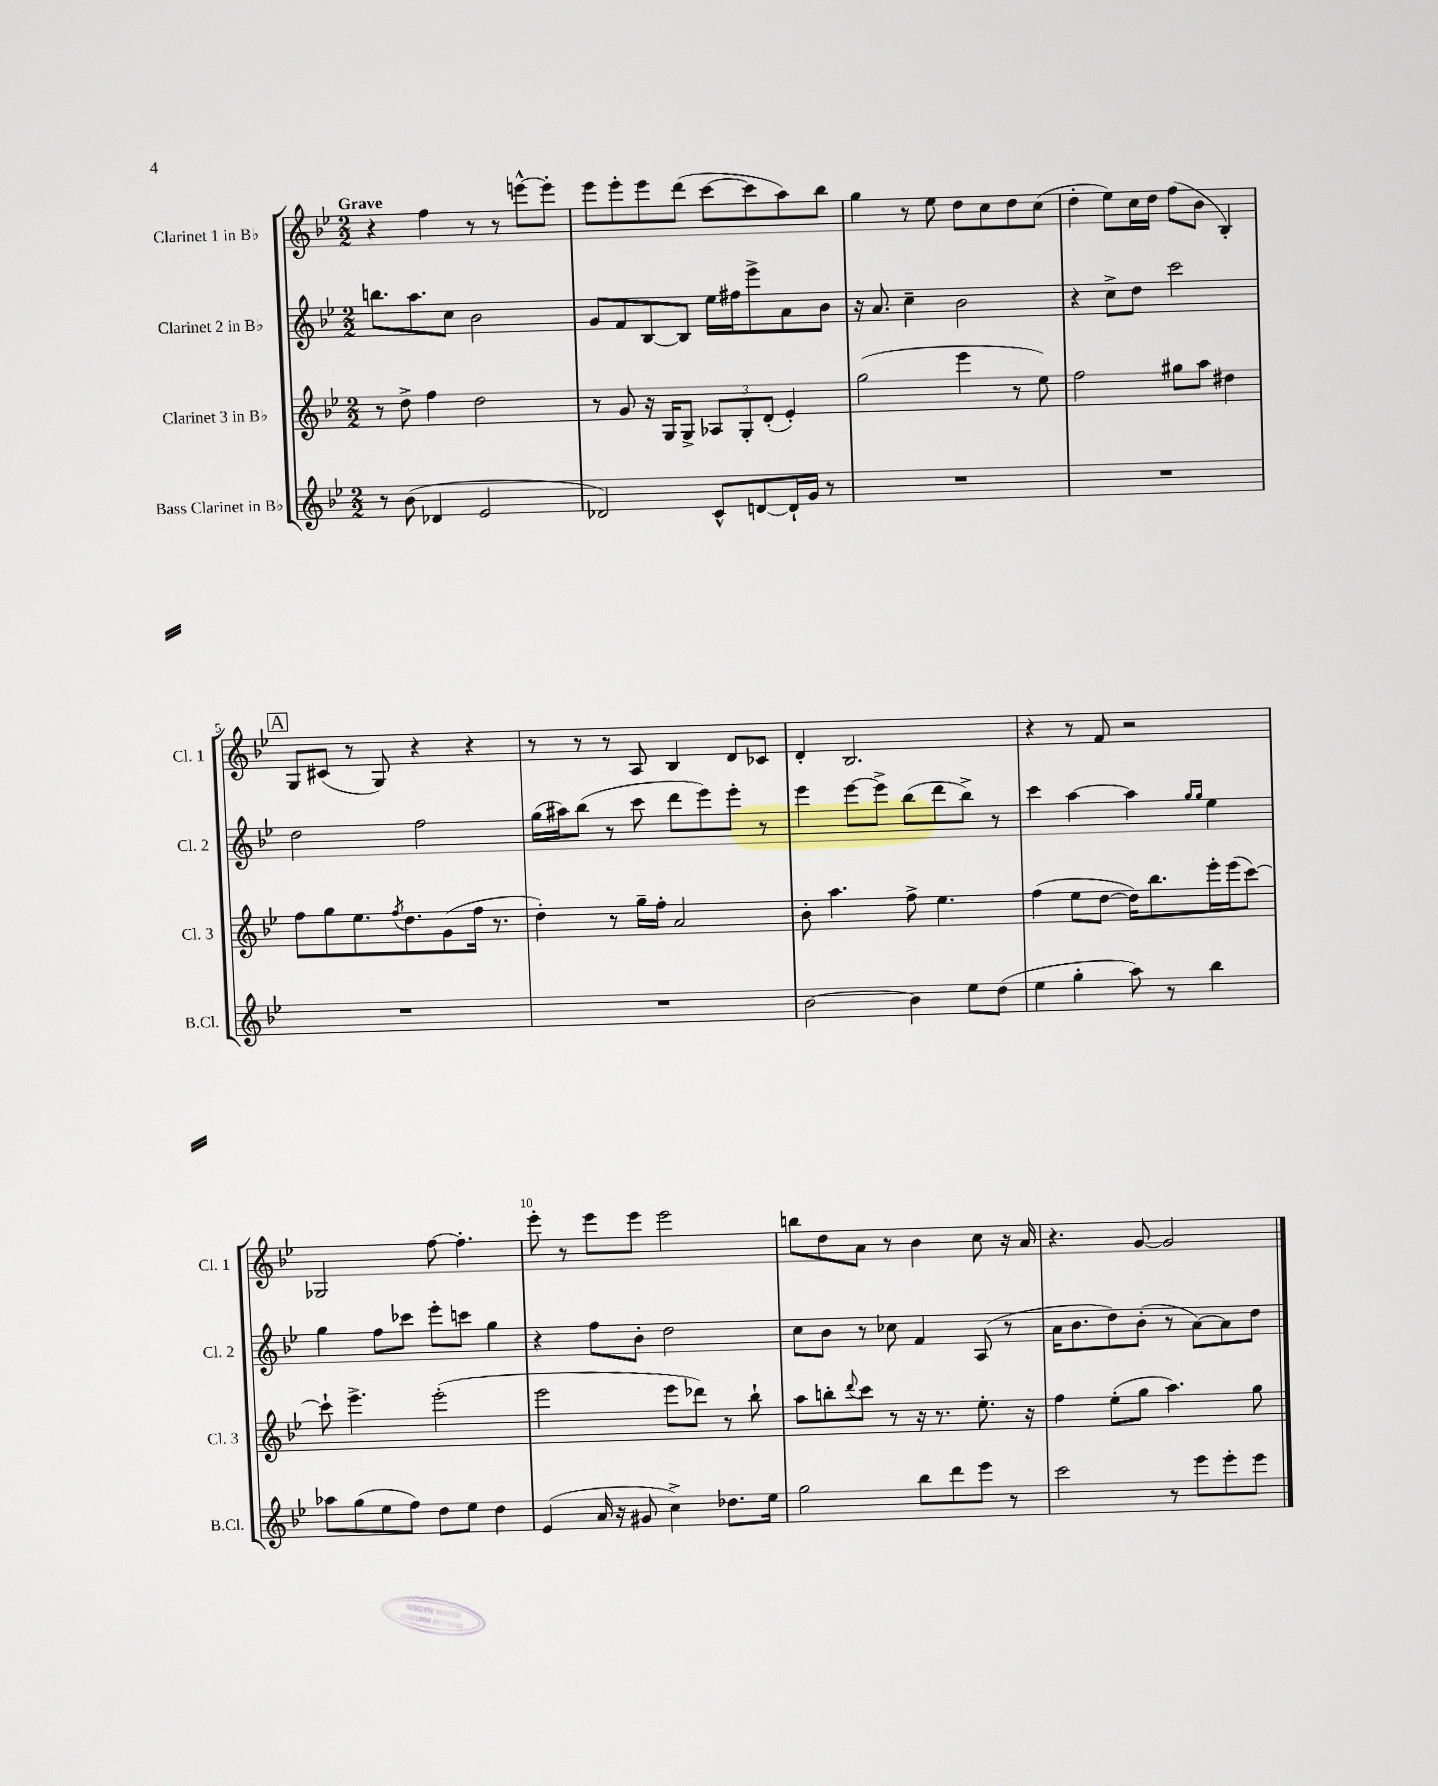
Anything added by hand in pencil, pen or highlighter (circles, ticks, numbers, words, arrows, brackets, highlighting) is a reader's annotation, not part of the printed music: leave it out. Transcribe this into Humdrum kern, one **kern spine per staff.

**kern	**kern	**kern	**kern
*staff4	*staff3	*staff2	*staff1
*clefG2	*clefG2	*clefG2	*clefG2
*k[b-e-]	*k[b-e-]	*k[b-e-]	*k[b-e-]
*M2/2	*M2/2	*M2/2	*M2/2
8r	8r	8.bb	4r
(8b-	8dd^	.	.
.	.	8.aa	.
4d-	4ff	.	4ff
.	.	8cc	.
2e-	2dd	2b-	8r
.	.	.	8r
.	.	.	[8eee^^
.	.	.	8eee']
=	=	=	=
2d-)	8r	8g	8eee-
.	8g	8f	8eee-'
.	16r	[8B-	8eee-
.	16G	.	.
.	8G^	8B-]	(8ddd
8c^^	12A-	16ee-	[8ccc
.	.	16ff#	.
.	12G'	.	.
[8d	.	8eee-^	8ccc]
.	(12d'	.	.
16d`]	4e-')	8a	8aa)
16g	.	.	.
8r	.	8b-	8bb-
=	=	=	=
1r	(2gg	16r	4gg
.	.	8.a	.
.	.	4cc~	8r
.	.	.	8ee-
.	4eee-	2b-	8dd
.	.	.	8cc
.	8r	.	8dd
.	8ee-)	.	(8cc
=	=	=	=
1r	2ff	4r	4dd'
.	.	8cc^	8ee-)
.	.	8dd	16cc
.	.	.	16dd
.	8gg#	2ccc	(8ff
.	8aa	.	8b-
.	4dd#	.	4B-')
=	=	=	=
1r	8ff	2dd	8G
.	8gg	.	(8c#
.	8.ee-	.	8r
.	.	.	8G)
.	8qff	.	.
.	8.dd	.	.
.	.	2ff	4r
.	(8g	.	.
.	16ff	.	4r
.	8.r	.	.
=	=	=	=
1r	4dd')	(16gg	8r
.	.	16aa#)	.
.	.	(8bb-	8r
.	8r	8r	8r
.	16gg~	8ccc	8A
.	16ff'	.	.
.	2a	8ddd	4B-
.	.	8eee-)	.
.	.	8eee-'	8d
.	.	8r	8c-
=	=	=	=
[2b-	8b-'	4eee-	4d'
.	4.aa	.	.
.	.	[8eee-	2.B-
.	.	8eee-^]	.
4b-]	8ff^	(8bb-	.
.	4.ee-	8ddd	.
8ee-	.	8bb-^)	.
(8dd	.	8r	.
=	=	=	=
4ee-	(4ff	4ccc	4r
4gg'	8ee-	[4aa	8r
.	[8dd	.	8f
8aa)	16dd])	4aa]	2r
.	8.bb-	.	.
8r	.	.	.
.	.	16qqgg	.
.	.	16qqgg	.
4bb-	16eee-'	4ee-	.
.	(16eee-	.	.
.	[8ccc)	.	.
=	=	=	=
8aa-	8ccc`]	4gg	2G-
(8gg	4.eee-^	.	.
8ee-	.	8ff	.
8ff)	.	8ccc-	.
8dd	(2eee-'	8eee-'	[8ff
8ee-	.	8ccc	4.ff']
4dd	.	4gg	.
=	=	=	=
(4e-	2eee-	4r	8eee-'
.	.	.	8r
16a	.	8ff	8eee-
16r	.	.	.
8g#	.	8b-'	8eee-
4cc^)	8eee-	2dd	2eee-
.	8ddd-)	.	.
8.dd-	8r	.	.
.	8bb-`	.	.
16ee-	.	.	.
=	=	=	=
2gg	8aa	8cc	8bb
.	8bb'	8b-	8dd
.	8qqddd	.	.
.	8ccc	8r	8a
.	8r	8cc-	8r
8bb-	16r	4f	4b-
.	8.r	.	.
8ddd	.	.	.
8eee-	8.ee-'	(8A	8cc
8r	.	8r	16r
.	16r	.	16a
=	=	=	=
2ccc	4ff	16a	4.r
.	.	8.b-	.
.	(8ee-'	8dd)	.
.	8gg	(8b-'	[8g
8r	4.aa)	8r	2g]
8eee-	.	[8a)	.
8eee-'	.	8a]	.
8eee-	8gg	8dd	.
==	==	==	==
*-	*-	*-	*-
